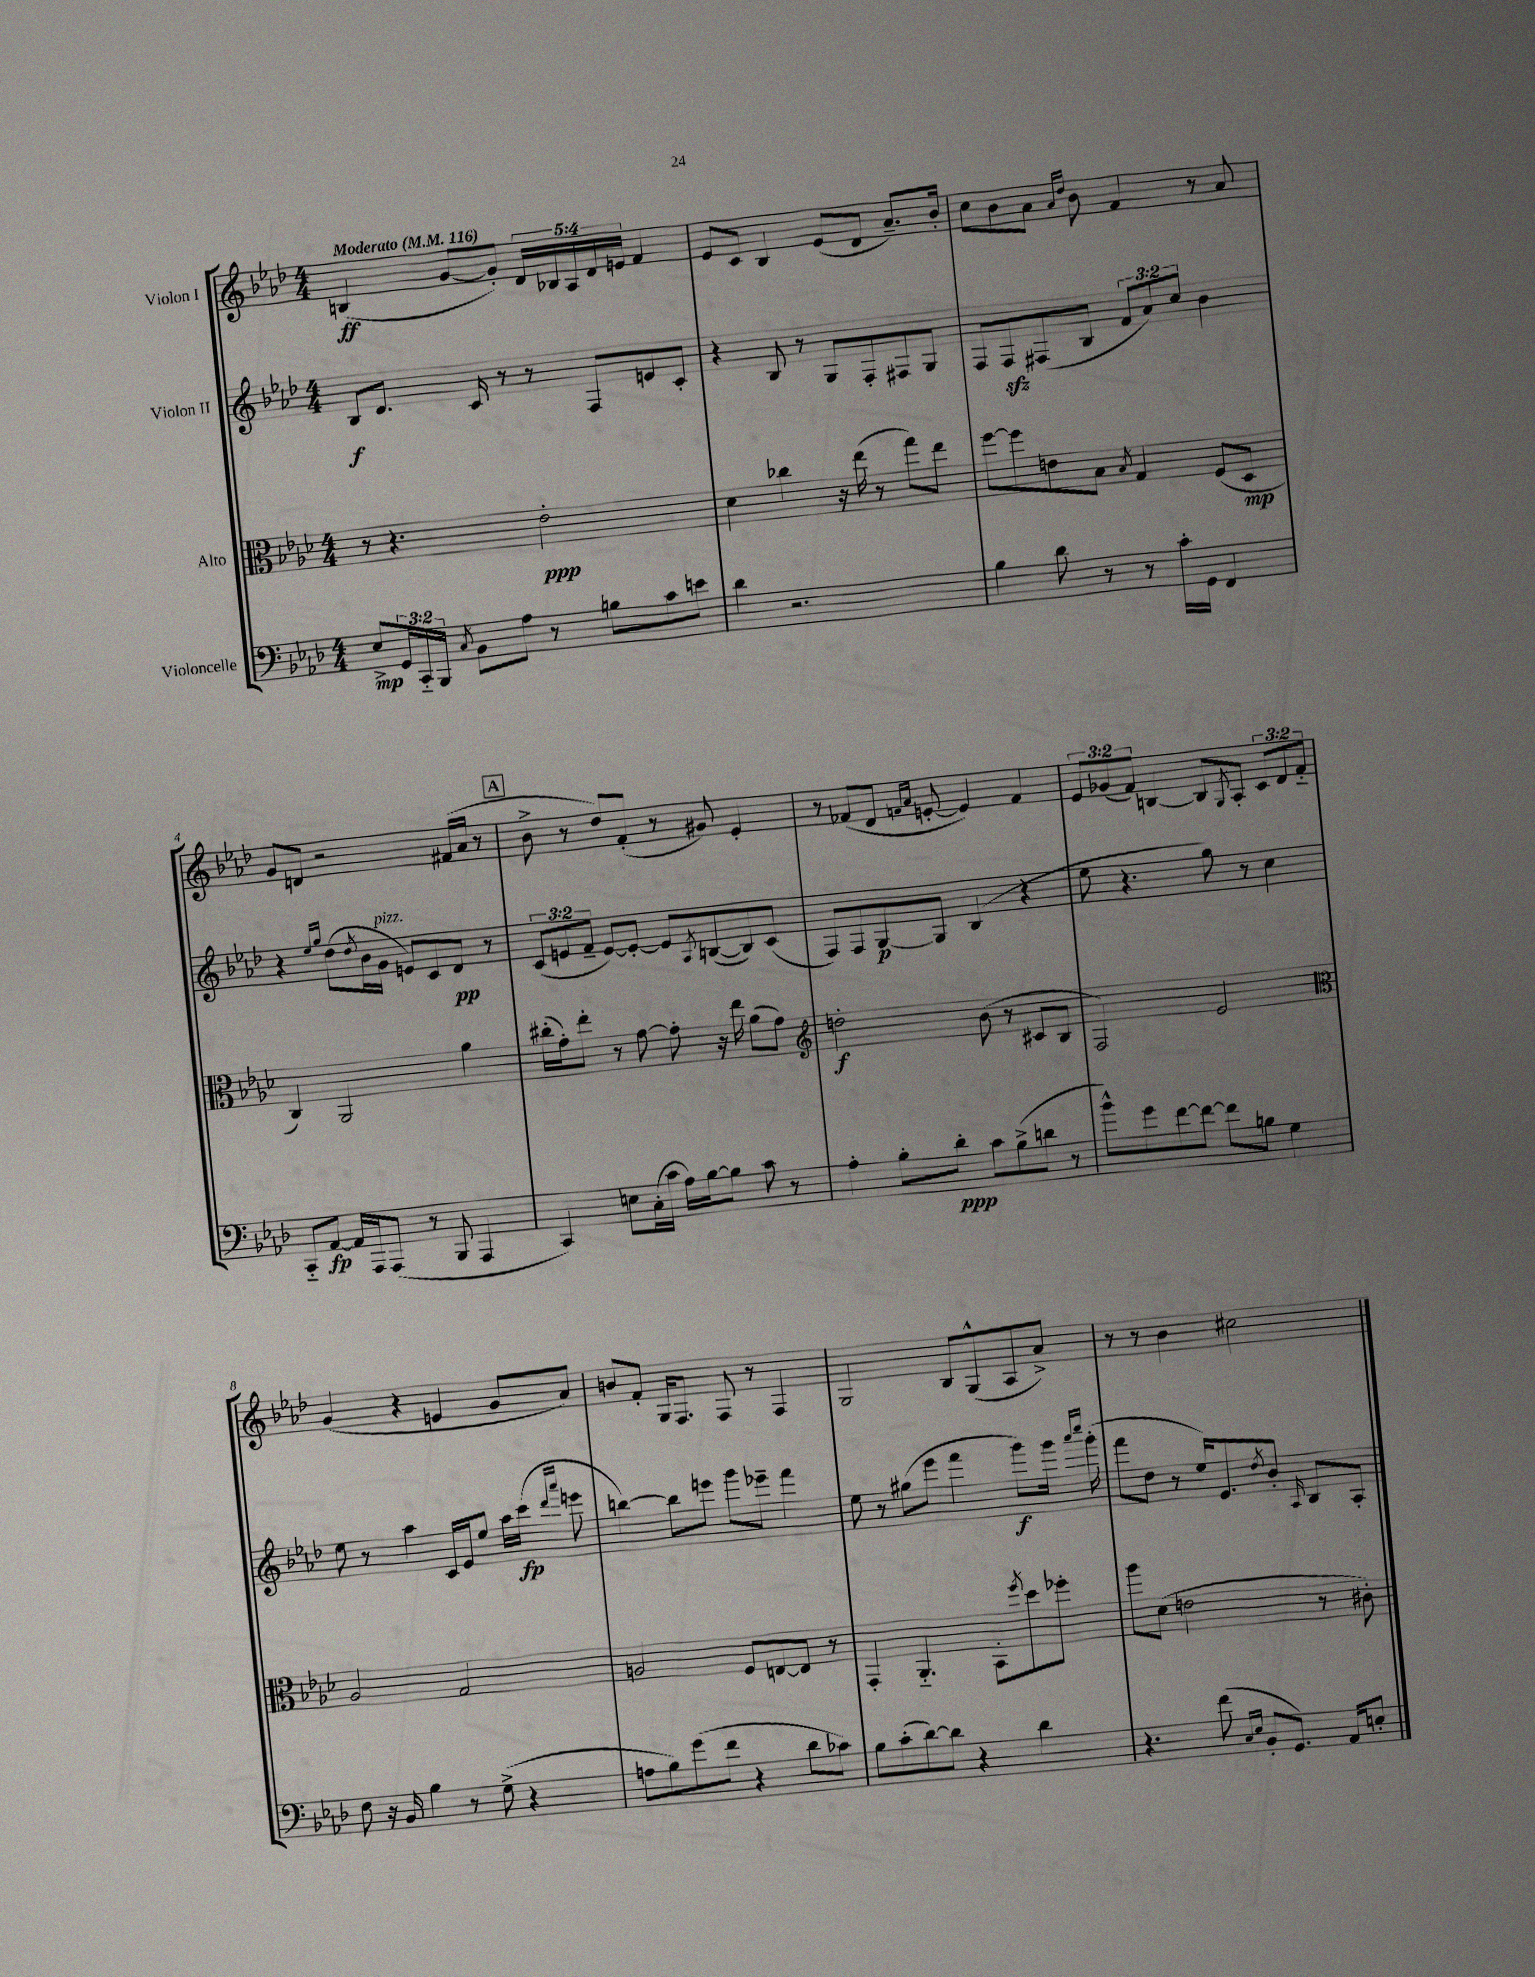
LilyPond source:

<<
\new StaffGroup <<
\new Staff = "s0" \with { instrumentName = "Violon I" } {
    \clef treble \key aes \major \numericTimeSignature \time 4/4 \override Staff.TupletNumber.text = #tuplet-number::calc-fraction-text \tempo "Moderato" 4 = 116
    b4\ff( g'8~ g'8-.) \tuplet 5/4 { des'16 bes16 aes16 des'16 e'16 } f'4 |
    ees'8 c'8 bes4 ees'8( des'8 aes'8.--) bes'16-. |
    c''8 bes'8 aes'8 \grace { aes'16 des''16 } bes'8 f'4 r8 aes'8 |
    g'8 d'8 r2 fis'16( aes'16 r8 |
    \mark \markup { \box "A" } bes'8-> r8 des''8) f'8-.( r8 gis'8) ees'4-. |
    r8 fes'8( des'8 \grace { f'16 aes'16 } e'8~-. e'4) f'4 |
    \tuplet 3/2 { ees'8 ges'8( f'8) } b4~ b8 \acciaccatura { g8 } aes8-. \tuplet 3/2 { c'8 des'8 f'8-_ } |
    g'4( r4 e'4 g'8 aes'8) |
    b'8 f'8-. g16 f8. f8 r8 f4 |
    g2 bes8 g8-^( aes8 aes'8->) |
    r8 r8 bes'4 cis''2 \bar "|." |
}
\new Staff = "s1" \with { instrumentName = "Violon II" } {
    \clef treble \key aes \major \numericTimeSignature \time 4/4 \override Staff.TupletNumber.text = #tuplet-number::calc-fraction-text
    bes8\f des'8. c'16 r8 r8 f8 e'8 c'8-. |
    r4 bes8 r8 g8 f8-. fis8 g8 |
    f8 f8\sfz fis8( bes8 \tuplet 3/2 { f'8 aes'8) c''8 } bes'4 |
    r4 \grace { ees''16 g''16 } des''8( \acciaccatura { des''8 } bes'16 g'16^\markup { \italic "pizz." } e'8) c'8 des'8\pp r8 |
    \mark \markup { \box "A" } \tuplet 3/2 { c'8( e'8 f'8-- } e'8~) e'8~-. e'8 \acciaccatura { aes8 } b8~( b8) c'8( |
    f8) f8 g8~\p g8 bes4( r4 |
    ees''8 r4. g''8) r8 c''4 |
    ees''8 r8 aes''4 c'16 ees'16 ees''8 aes''16 c'''16\fp( \grace { des'''16 aes'''16 } e'''8 |
    b''4~) b''8 e'''8 g'''8 ees'''8-- f'''4 |
    ees''8 r8 gis''8( ees'''8 f'''4 g'''8\f) g'''16 \grace { aes'''16 c''''16 } g'''16-.( |
    f'''8 des''8 r8 ees''16) ees'8. \acciaccatura { des''8 } bes'8-. \grace { aes16 } bes8 aes8-. \bar "|." |
}
\new Staff = "s2" \with { instrumentName = "Alto" } {
    \clef alto \key aes \major \numericTimeSignature \time 4/4
    r8 r4. ees'2-.\ppp |
    des'4 ces''4 r16 ees''16( r8 g''8) ees''8 |
    f''8~ f''8 e'8 bes8 \acciaccatura { bes8 } g4 f8( des8\mp |
    c4) aes,2 aes'4 |
    \mark \markup { \box "A" } cis''16-.( g'16-.) ees''8-. r8 g'8~ g'8-. r16 ees''16 aes'8( g'8) |
    \clef treble d''2-.\f bes'8( r8 cis'8 bes8 |
    f2) ees'2 |
    \clef alto aes2 g2 |
    a2 f8 e8~ e8 r8 |
    g,4-. aes,4.-_ bes,8-. \acciaccatura { f''8 } des''8 fes''8-. |
    aes''8 des'8( e'2 r8 cis'8-.) \bar "|." |
}
\new Staff = "s3" \with { instrumentName = "Violoncelle" } {
    \clef bass \key aes \major \numericTimeSignature \time 4/4 \override Staff.TupletNumber.text = #tuplet-number::calc-fraction-text
    ees8->\mp \tuplet 3/2 { g,16 c,16-_ bes,,16 } \acciaccatura { c8 } bes,8 aes8 r8 b8 c'8 e'8 |
    des'4 r2. |
    bes4 des'8 r8 r8 c'16-. g,16 f,4 |
    c,8-_ aes,8~\fp aes,16 aes,,16 aes,,8( r8 bes,,8 aes,,4 |
    \mark \markup { \box "A" } c,4) e8 c16-.( c'16 aes16) bes16~ bes8 c'8 r8 |
    aes4-. bes8-. des'8-.\ppp c'8 bes8->( d'8 r8 |
    bes'8-^) g'8 f'8~ f'8~ f'8 b8 g4 |
    f8 r16 bes,16 bes4 r8 g8->( r4 |
    a8 bes8) g'8( f'8 r4 des'8 ces'8) |
    bes8 c'8-.( des'8~) des'8 r4 des'4 |
    r4. f'8( \grace { c16 ees16 } bes,8-. g,8.) aes,16 e8-. \bar "|." |
}
>>
>>
